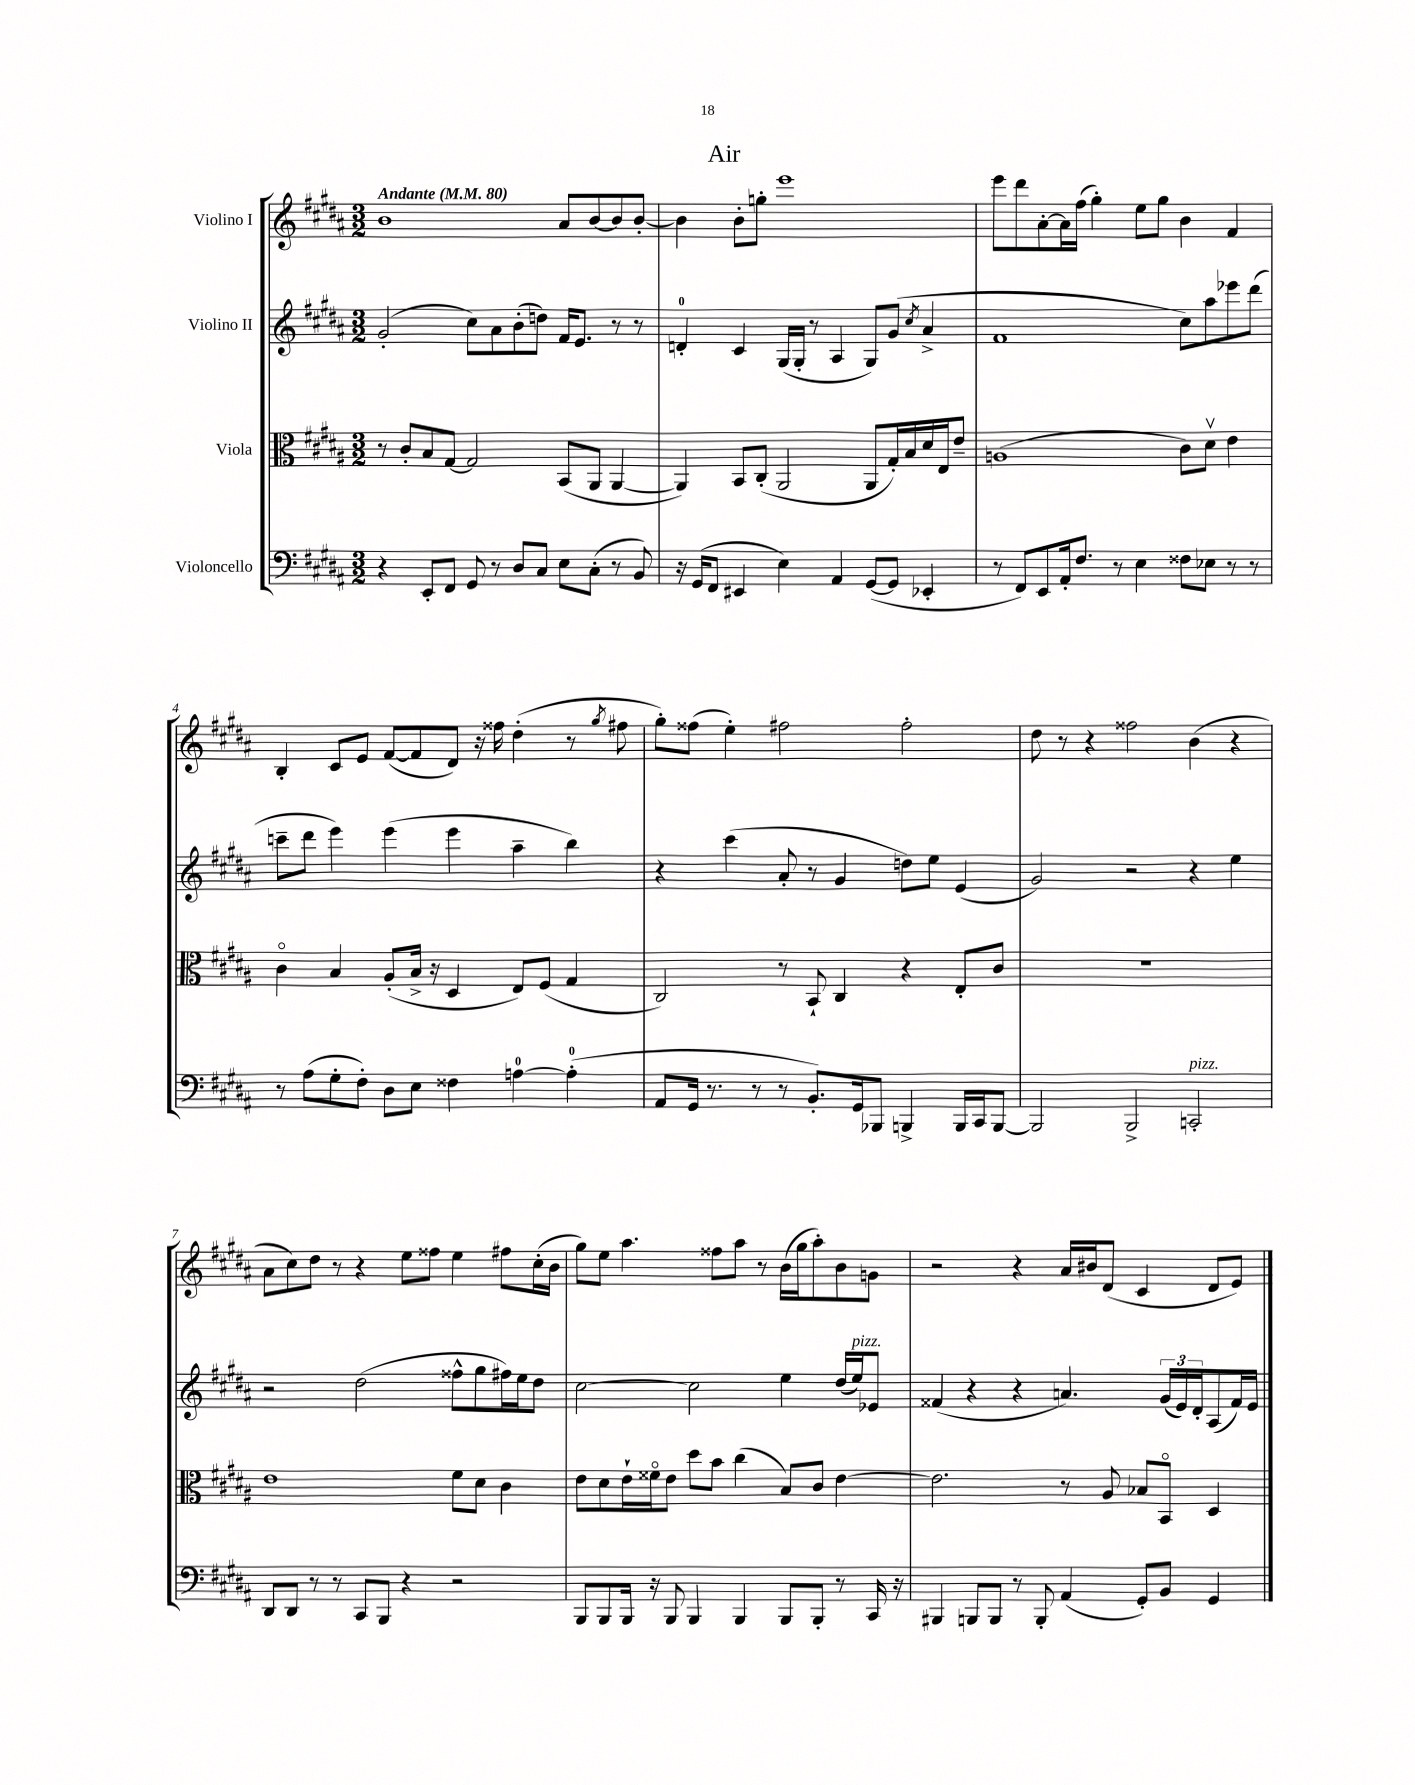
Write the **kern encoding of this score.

**kern	**kern	**kern	**kern
*part4	*part3	*part2	*part1
*staff4	*staff3	*staff2	*staff1
*I"Violoncello	*I"Viola	*I"Violino II	*I"Violino I
*clefF4	*clefC3	*clefG2	*clefG2
*k[f#c#g#d#a#]	*k[f#c#g#d#a#]	*k[f#c#g#d#a#]	*k[f#c#g#d#a#]
*M3/2	*M3/2	*M3/2	*M3/2
*MM80	*MM80	*MM80	*MM80
=1	=1	=1	=1
!	!	!	!LO:TX:a:B:t=Andante
4r	8r	(2g#'/	1b
.	8c#'/L	.	.
8EE'/L	8B/	.	.
8FF#/J	[8G#/J	.	.
8GG#/	2G#/]	8cc#\L)	.
8r	.	8a#\	.
8D#/L	.	(8b'\	.
8C#/J	.	8ddn\J)	.
8E\L	(8BB/L	16f#/KL	8a#/L
.	.	8.e/J	.
(8C#'\J	8AA#/J	.	[8b/
8r	[4AA#/	8r	8b/]
8BB/)	.	8r	[8b'/J
=2	=2	=2	=2
16r	4AA#/])	4dn'/	4b\]
(16GG#/KL	.	.	.
8FF#/J	.	.	.
4EE#X/	8BB/L	4c#/	8b'\L
.	(8C#'/J	.	8ggn'\J
4E\)	2AA#/	(16G#/LL	1eee
.	.	16G#'/JJ	.
.	.	8r	.
4AA#/	.	4A#/	.
([8GG#/L	8AA#/L	8G#/L)	.
8GG#/J]	16G#'/L)	(8g#/J	.
.	16B/	.	.
.	.	8qcc#/	.
4EE-X'/	16d#/	4a#^/	.
.	16E/J	.	.
.	8e~/J	.	.
=3	=3	=3	=3
8r	(1An	1f#	8eee\L
8FF#/L)	.	.	8ddd#\
8EE/	.	.	[8a#'\
16AA#'/k	.	.	16a#\L]
8.F#/J	.	.	(16ff#\JJ
.	.	.	4gg#'\)
8r	.	.	.
4E\	.	.	8ee\L
.	.	.	8gg#\J
8F##X\L	8c#\L)	8cc#\L)	4b\
8E-X\J	8d#v\J	8aa#\	.
8r	4e\	8eee-X\	4f#/
8r	.	(8ddd#\J	.
!!LO:LB:g=z
=4	=4	=4	=4
8r	4c#\	8cccn~\L	4B'/
(8A#\L	.	8ddd#\J	.
8G#'\	4B/	4eee\)	8c#/L
8F#'\J)	.	.	8e/J
8D#\L	(8A#'/L	(4eee\	([8f#/L
8E\J	16B^/Jk	.	8f#/]
.	16r	.	.
4F##X\	4D#/	4eee\	8d#/J)
.	.	.	16r
.	.	.	16ff##X\
[4An\	8E/L)	4aa#~\	(4dd#'\
.	(8F#/J	.	.
(4A'\]	4G#/	4bb\)	8r
.	.	.	8qgg#/
.	.	.	8ff#X\
=5	=5	=5	=5
8AA#/L	2C#/)	4r	8gg#'\L)
16GG#/Jk	.	.	(8ff##X\J
8.r	.	.	.
.	.	(4ccc#\	4ee'\)
8r	.	.	.
8r	8r	8a#'/	2ff#X\
8.BB'/L)	8BB`/	8r	.
.	4C#/	4g#/	.
16GG#/k	.	.	.
8BBB-X/J	.	.	.
4BBBn^/	4r	8ddn\L)	2ff#'\
.	.	8ee\J	.
16BBB/LL	8E'/L	(4e/	.
16CC#/J	.	.	.
[8BBB/J	8c#/J	.	.
=6	=6	=6	=6
2BBB/]	1.r	2g#/)	8dd#\
.	.	.	8r
.	.	.	4r
2BBB^/	.	2r	2ff##X\
!LO:TX:a:i:t=pizz.	!	!	!
2CCn'/	.	4r	(4b\
.	.	4ee\	4r
!!LO:LB:g=z
=7	=7	=7	=7
8DD#/L	1e	2r	8a#\L
8DD#/J	.	.	8cc#\)
8r	.	.	8dd#\J
8r	.	.	8r
8CC#/L	.	(2dd#\	4r
8BBB/J	.	.	.
4r	.	.	8ee\L
.	.	.	8ff##X\J
2r	8f#\L	8ff##X^^\L	4ee\
.	8d#\J	8gg#\	.
.	4c#\	16ff#X\L)	8ff#X\L
.	.	16ee\J	.
.	.	8dd#\J	(16cc#'\L
.	.	.	16b\JJ
=8	=8	=8	=8
8BBB/L	8e\L	[2cc#\	8gg#\L)
8BBB/	8d#\	.	8ee\J
16BBB/Jk	16e`\L	.	4.aa#\
16r	16f##X\J	.	.
8BBB/	8e\J	.	.
4BBB/	8dd#\L	2cc#\]	.
.	8b\J	.	8ff##X\L
4BBB/	(4cc#\	.	8aa#\J
.	.	.	8r
8BBB/L	8B/L)	4ee\	(16b\LL
.	.	.	16gg#\J
8BBB'/J	8c#/J	.	8aa#'\)
8r	[4e\	(16dd#/LL	8b\
!	!	!LO:TX:a:i:t=pizz.	!
.	.	16ee/J)	.
16CC#/	.	8e-X/J	8gn\J
16r	.	.	.
=9	=9	=9	=9
4BBB#X/	2.e\]	(4f##X/	2r
8BBBn/L	.	4r	.
8BBB/J	.	.	.
8r	.	4r	4r
8BBB'/	.	.	.
(4AA#/	8r	4.an/)	16a#/LL
.	.	.	16b#X/J
.	8A#/	.	(8d#/J
8GG#'/L)	8B-X/L	.	4c#/
8BB/J	8BB/J	(24g#/LL	.
.	.	24e/)	.
.	.	24d#'/J	.
4GG#/	4D#/	(8A#/	8d#/L
.	.	16f##/L)	8e/J)
.	.	16e/JJ	.
==	==	==	==
*-	*-	*-	*-
